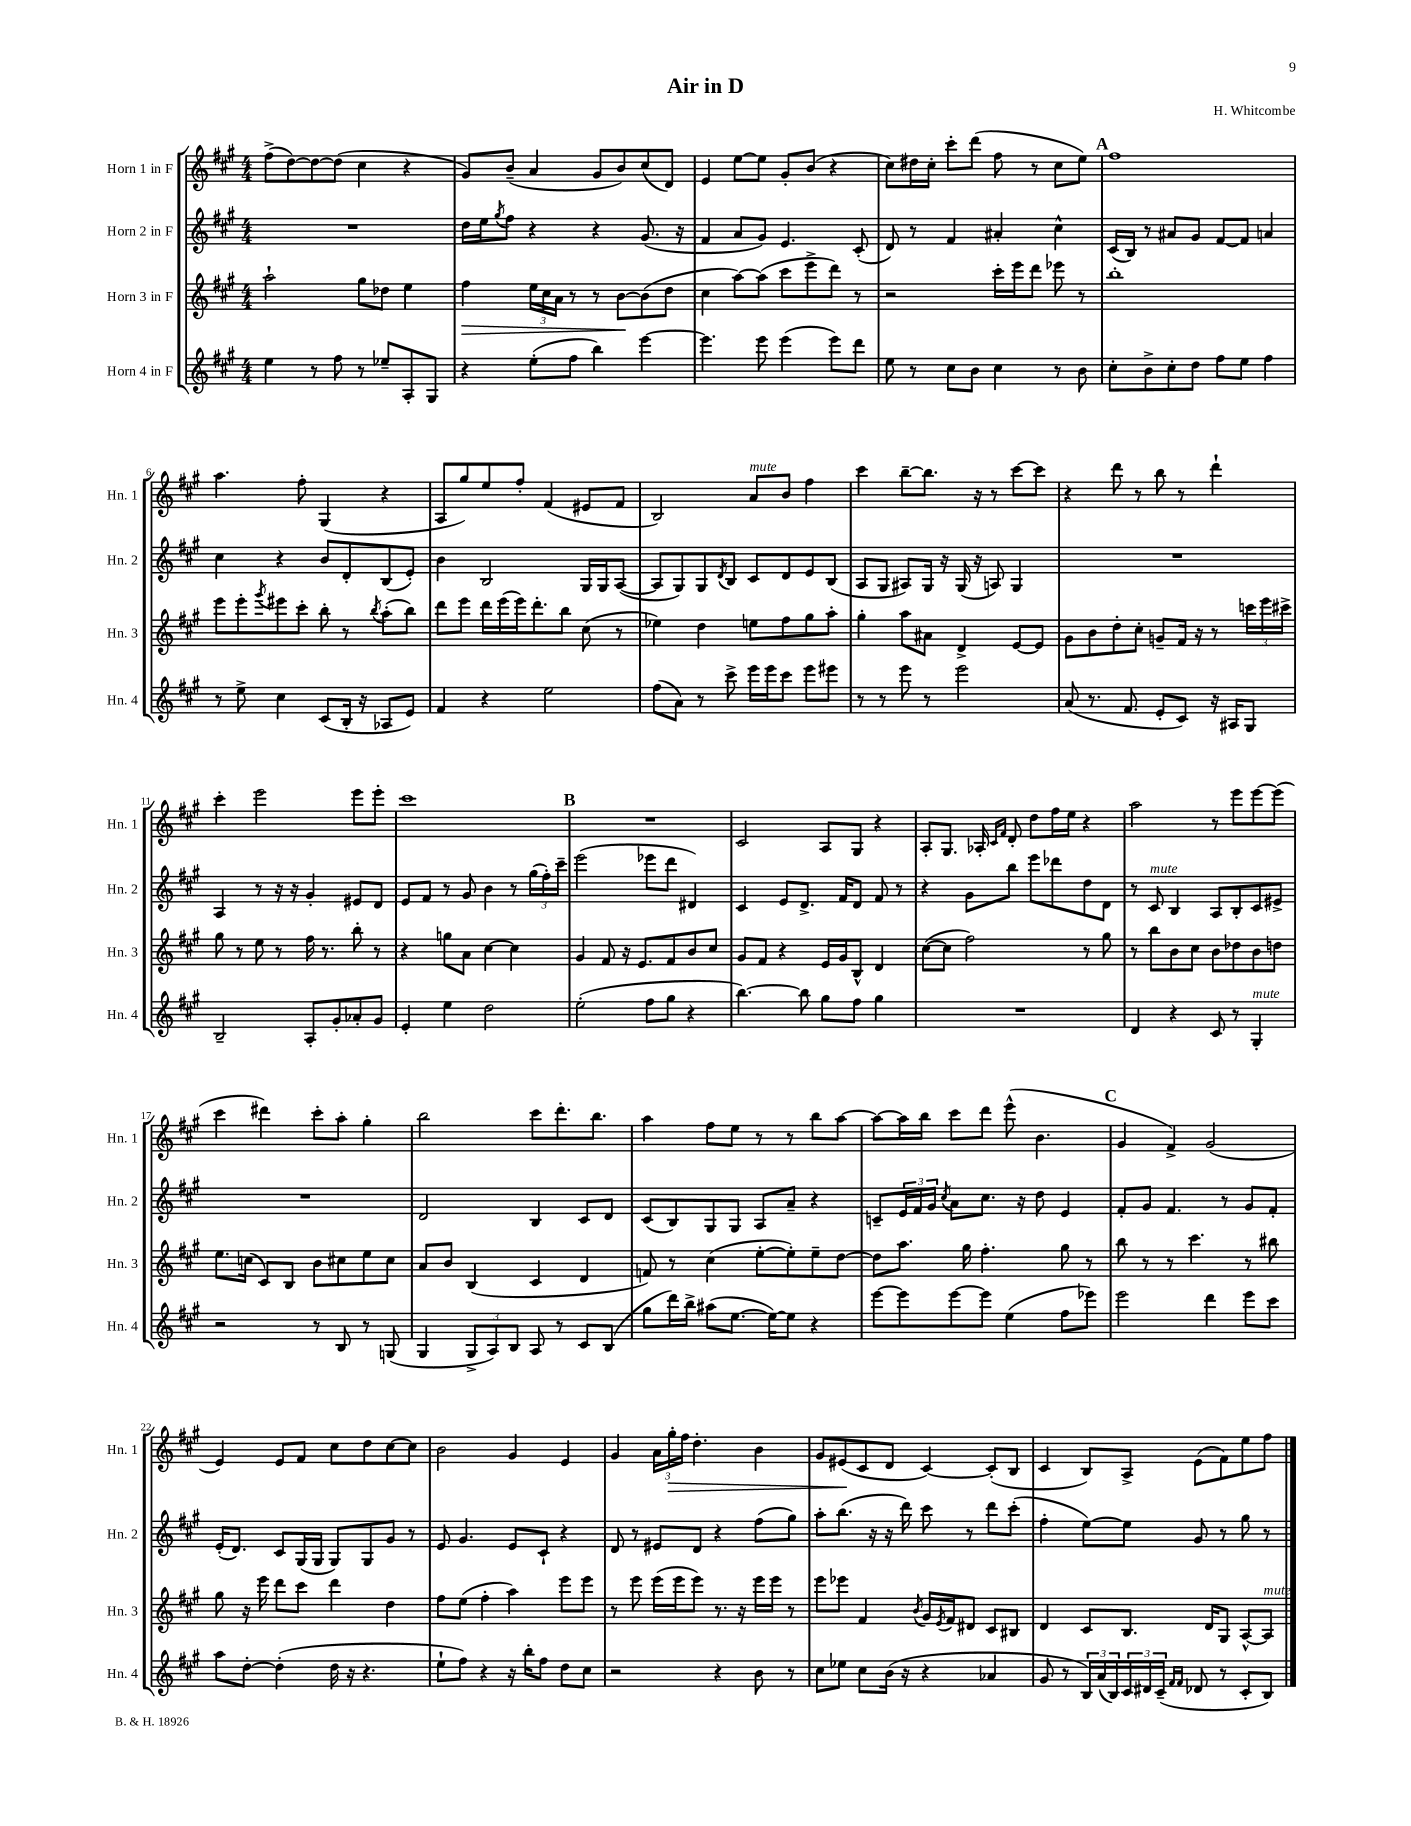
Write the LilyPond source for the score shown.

\header { title = "Air in D" composer = "H. Whitcombe" }
<<
\new StaffGroup <<
\new Staff = "s0" \with { instrumentName = "Horn 1 in F" shortInstrumentName = "Hn. 1" } {
    \clef treble \key a \major \numericTimeSignature \time 4/4
    fis''8->( d''8~) d''8~ d''8( cis''4 r4 |
    gis'8) b'8--( a'4 gis'8 b'8) cis''8( d'8) |
    e'4 e''8~ e''8 gis'8-. b'8( r4 |
    cis''8) dis''16 cis''16-. cis'''8-. d'''8( fis''8 r8 cis''8 e''8) |
    \mark \markup { \bold "A" } fis''1 |
    a''4. fis''8-. gis4( r4 |
    a8 gis''8) e''8 fis''8-. fis'4( eis'8 fis'8 |
    b2) a'8^\markup { \italic "mute" } b'8 fis''4 |
    cis'''4 b''8~-- b''8. r16 r8 cis'''8~ cis'''8 |
    r4 d'''8 r8 b''8 r8 d'''4-! |
    cis'''4-. e'''2 e'''8 e'''8-. |
    cis'''1 |
    \mark \markup { \bold "B" } R1 |
    cis'2 a8 gis8 r4 |
    a8-. gis8. aes16-. \grace { cis'16 fis'16 } d'8-. d''8 fis''16 e''16 r4 |
    a''2 r8 e'''8 e'''8~ e'''8( |
    cis'''4 dis'''4) cis'''8-. a''8-. gis''4-. |
    b''2 cis'''8 d'''8.-. b''8. |
    a''4 fis''8 e''8 r8 r8 b''8 a''8~ |
    a''8~ a''16 b''16 cis'''8 d'''8 e'''8-^( b'4. |
    \mark \markup { \bold "C" } gis'4 fis'4->) gis'2( |
    e'4) e'8 fis'8 cis''8 d''8 cis''8~ cis''8 |
    b'2 gis'4 e'4 |
    gis'4 \tuplet 3/2 { a'16 gis''16-.\> fis''16 } d''4.-. b'4 |
    gis'8 eis'8\!( cis'8 d'8 cis'4~) cis'8-.( b8 |
    cis'4 b8) a8-> e'8( fis'8) e''8 fis''8 \bar "|." |
}
\new Staff = "s1" \with { instrumentName = "Horn 2 in F" shortInstrumentName = "Hn. 2" } {
    \clef treble \key a \major \numericTimeSignature \time 4/4
    R1 |
    d''16 e''16 \acciaccatura { gis''8 } fis''8 r4 r4 gis'8.( r16 |
    fis'4 a'8 gis'8) e'4. cis'8-.( |
    d'8) r8 fis'4 ais'4-. cis''4-^ |
    \mark \markup { \bold "A" } cis'16( b16) r8 ais'8 gis'8 fis'8~ fis'8 a'4 |
    cis''4 r4 b'8 d'8-. b8( e'8-.) |
    b'4 b2 gis16 gis16 a8~( |
    a8 gis8) gis8 \acciaccatura { d'8 } b8 cis'8 d'8 e'8 b8( |
    a8 gis8 ais8) gis16 r16 gis16( r16 a8) gis4 |
    R1 |
    a4 r8 r16 r16 gis'4-. eis'8 d'8 |
    e'8 fis'8 r8 gis'8 b'4 r8 \tuplet 3/2 { gis''16( fis''16-.) cis'''16-- } |
    \mark \markup { \bold "B" } e'''2( ees'''8 d'''8 dis'4) |
    cis'4 e'8 d'8.-> fis'16 d'8 fis'8 r8 |
    r4 gis'8 b''8 e'''8 des'''8 d''8 d'8 |
    r8 cis'8^\markup { \italic "mute" } b4 a8 b8-. cis'8 eis'8-> |
    R1 |
    d'2 b4 cis'8 d'8 |
    cis'8( b8) gis8 gis8 a8 a'8-- r4 |
    c'8-- \tuplet 3/2 { e'16 fis'16 gis'16 } \acciaccatura { cis''8 } a'8 cis''8. r16 d''8 e'4 |
    \mark \markup { \bold "C" } fis'8-. gis'8 fis'4. r8 gis'8 fis'8-. |
    e'16-.( d'8.) cis'8 gis16( gis16 gis8) gis8 gis'8 r8 |
    e'8 gis'4. e'8 cis'8-! r4 |
    d'8 r8 eis'8 d'8 r4 fis''8( gis''8) |
    a''8-. b''8.( r16 r16 d'''16) cis'''8 r8 d'''8 cis'''8-.( |
    fis''4-. e''8~) e''8 gis'8 r8 gis''8 r8 \bar "|." |
}
\new Staff = "s2" \with { instrumentName = "Horn 3 in F" shortInstrumentName = "Hn. 3" } {
    \clef treble \key a \major \numericTimeSignature \time 4/4
    a''2-! gis''8 des''8 e''4 |
    fis''4\> \tuplet 3/2 { e''16 cis''16 a'16 } r8 r8 b'8~\! b'8( d''8 |
    cis''4 a''8~) a''8( cis'''8 e'''8-> d'''8) r8 |
    r2 cis'''16-. e'''16 d'''8 ees'''8 r8 |
    \mark \markup { \bold "A" } b''1-. |
    e'''8 e'''8-. \acciaccatura { gis'''8 } eis'''8 cis'''8-. b''8-. r8 \acciaccatura { b''8 } a''8-.( b''8) |
    d'''8 e'''8 d'''16 e'''16( e'''16) d'''8.-. b''8 cis''8( r8 |
    ees''4) d''4 e''8 fis''8 gis''8 a''8-. |
    gis''4-. a''8 ais'8 d'4-> e'8~ e'8 |
    gis'8 b'8 d''8-. cis''8-. g'8-- fis'16 r16 r8 \tuplet 3/2 { c'''16 e'''16 cis'''16-> } |
    gis''8 r8 e''8 r8 fis''16 r8. b''8-. r8 |
    r4 g''8 a'8 cis''4~ cis''4 |
    \mark \markup { \bold "B" } gis'4 fis'8 r16 e'8. fis'8 b'8 cis''8 |
    gis'8 fis'8 r4 e'16 gis'16 b8-^ d'4 |
    cis''8~( cis''8 fis''2) r8 gis''8 |
    r8 b''8 b'8 cis''8 b'8 des''8 b'8 d''8 |
    e''8. c''16( cis'8) b8 b'8 cis''8 e''8 cis''8 |
    a'8 b'8 b4( cis'4 d'4 |
    f'8) r8 cis''4( e''8~-. e''8-.) e''8-- d''8~ |
    d''8 a''8. gis''16 fis''4.-. gis''8 r8 |
    \mark \markup { \bold "C" } b''8 r8 r8 cis'''4. r8 bis''8 |
    gis''8 r16 e'''16 d'''8 cis'''8 d'''4 d''4 |
    fis''8 e''8( fis''4-. a''4) e'''8 e'''8 |
    r8 e'''8 e'''16( e'''16 e'''8) r8. r16 e'''16 e'''16 r8 |
    e'''8 ees'''8 fis'4 \acciaccatura { b'8 } gis'16 \acciaccatura { e'8 } fis'16 dis'8 cis'8 bis8 |
    d'4 cis'8 b8. d'16 gis8 a8~-^ a8^\markup { \italic "mute" } \bar "|." |
}
\new Staff = "s3" \with { instrumentName = "Horn 4 in F" shortInstrumentName = "Hn. 4" } {
    \clef treble \key a \major \numericTimeSignature \time 4/4
    e''4 r8 fis''8 r8 ees''8-- a8-. gis8 |
    r4 e''8-.( fis''8 b''4) e'''4~ |
    e'''4. e'''8 e'''4( e'''8) d'''8 |
    e''8 r8 cis''8 b'8 cis''4 r8 b'8 |
    \mark \markup { \bold "A" } cis''8-. b'8-> cis''8-. d''8 fis''8 e''8 fis''4 |
    r8 e''8-> cis''4 cis'8( b16-. r16 aes8 e'8) |
    fis'4 r4 e''2 |
    fis''8( a'8) r8 cis'''8-> e'''16 e'''16 cis'''8 e'''8 eis'''8 |
    r8 r8 e'''8 r8 e'''2 |
    a'8( r8. fis'8. e'8-. cis'8) r16 ais16 gis8 |
    b2-- a8-. gis'8-. aes'8-. gis'8 |
    e'4-. e''4 d''2 |
    \mark \markup { \bold "B" } e''2-.( fis''8 gis''8 r4 |
    b''4.~) b''8 gis''8 fis''8 gis''4 |
    R1 |
    d'4 r4 cis'8 r8 gis4-.^\markup { \italic "mute" } |
    r2 r8 b8 r8 g8( |
    gis4 \tuplet 3/2 { gis8-> a8) b8 } a8 r8 cis'8 b8( |
    gis''8 d'''16) b''16-> ais''8( e''8.~ e''16~) e''8 r4 |
    e'''8~ e'''8 e'''8~ e'''8 e''4( fis''8 ees'''8) |
    \mark \markup { \bold "C" } e'''2 d'''4 e'''8 cis'''8 |
    a''8 d''8~-. d''4-.( d''16 r16 r4. |
    e''8-! fis''8) r4 r16 b''16-. fis''8 d''8 cis''8 |
    r2 r4 b'8 r8 |
    cis''8 ees''8 cis''8 b'16( r16 r4 aes'4 |
    gis'8 r8 \tuplet 3/2 { b16) a'16( b16) } \tuplet 3/2 { cis'16 dis'16 cis'16--( } \grace { fis'16 fis'16 } des'8 r8 cis'8-. b8) \bar "|." |
}
>>
>>
